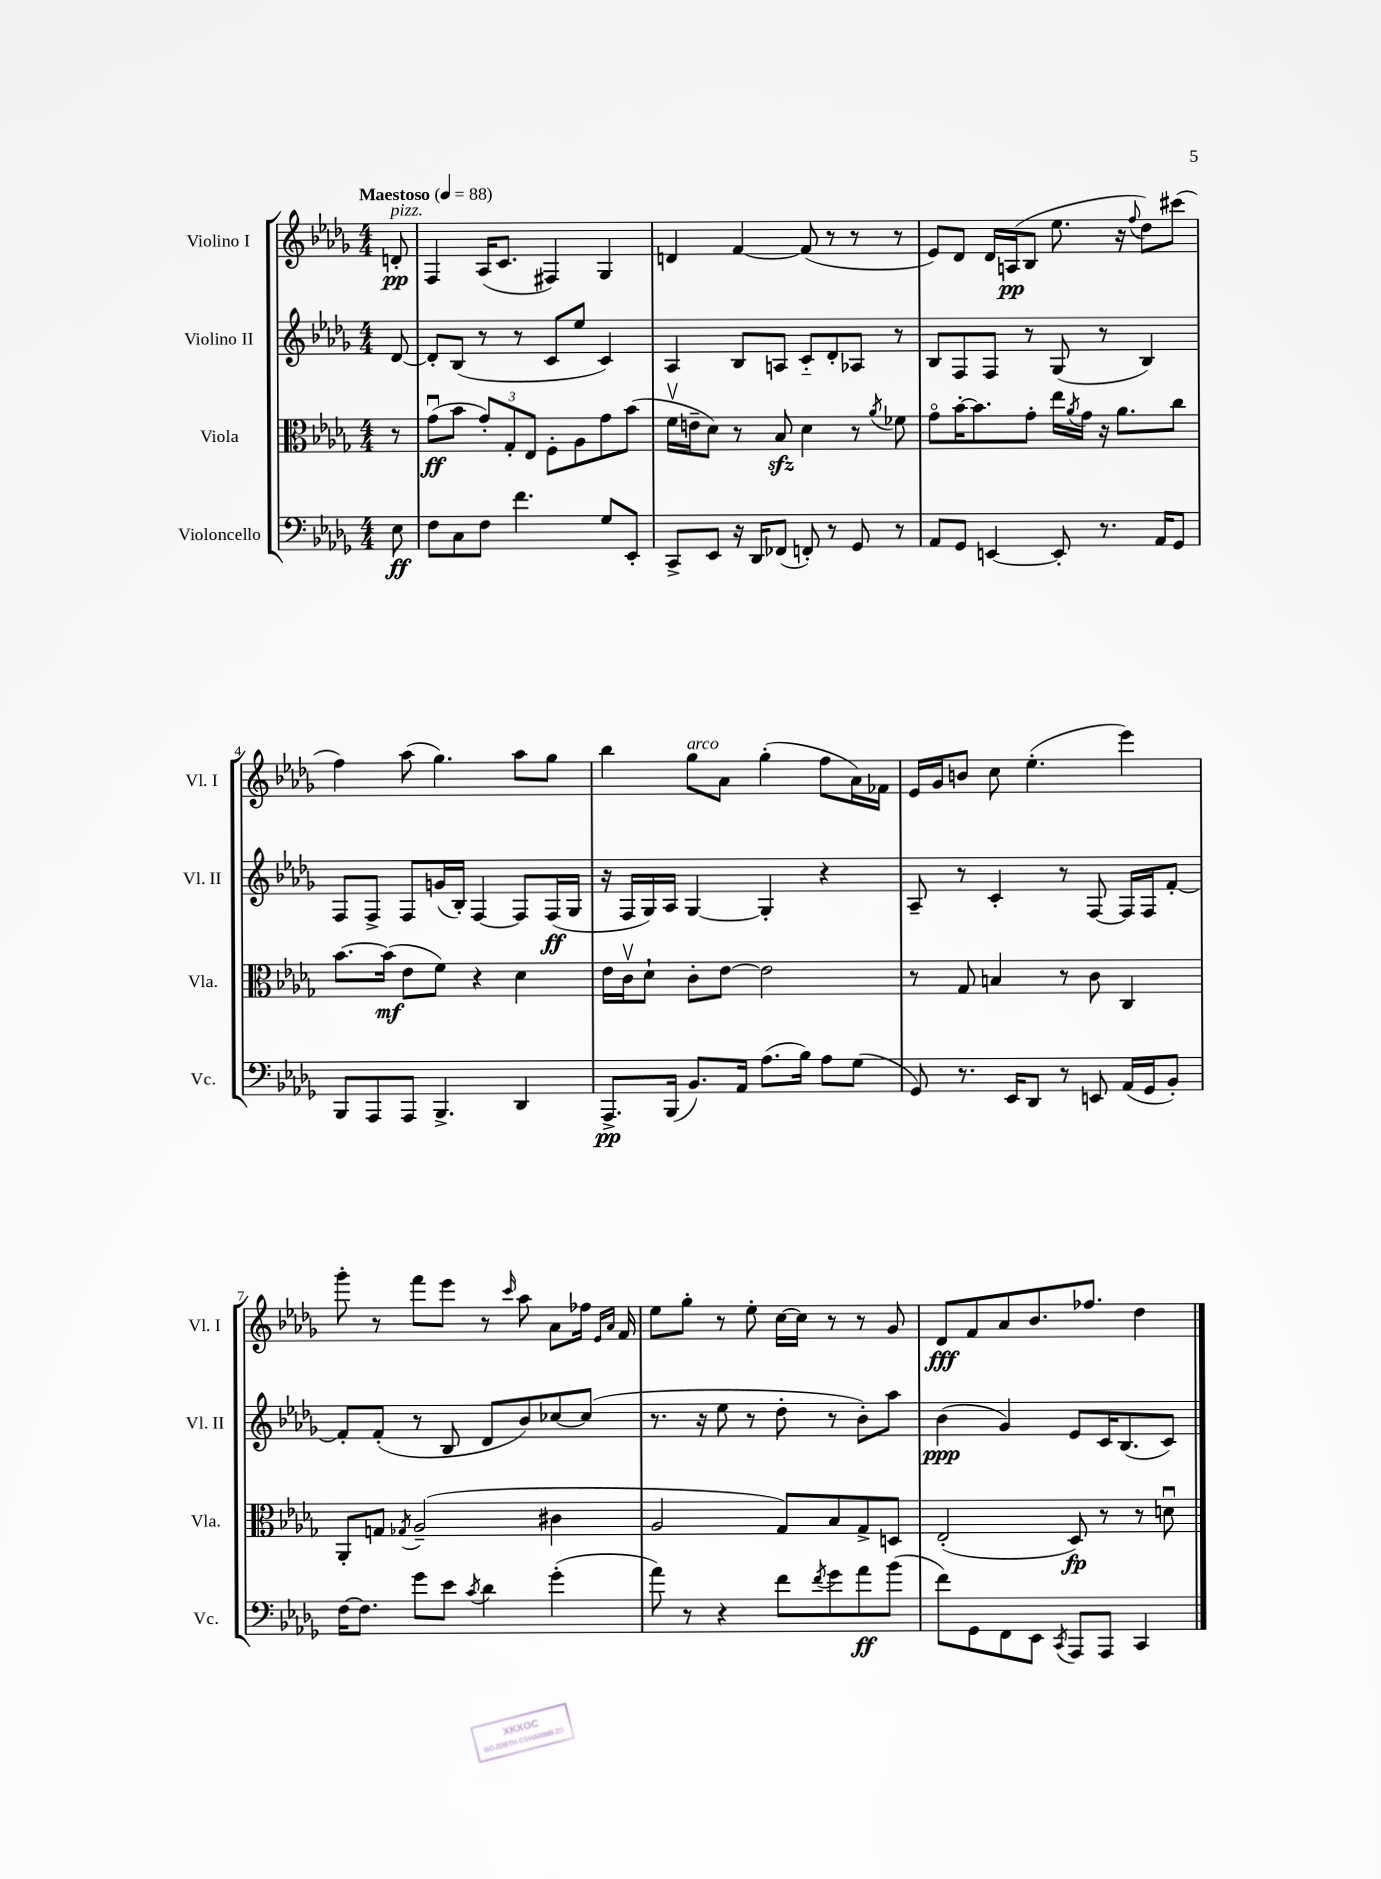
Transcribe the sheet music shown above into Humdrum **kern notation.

**kern	**dynam	**kern	**dynam	**kern	**dynam	**kern	**dynam
*part4	*part4	*part3	*part3	*part2	*part2	*part1	*part1
*staff4	*staff4	*staff3	*staff3	*staff2	*staff2	*staff1	*staff1
*I"Violoncello	*	*I"Viola	*	*I"Violino II	*	*I"Violino I	*
*I'Vc.	*	*I'Vla.	*	*I'Vl. II	*	*I'Vl. I	*
*clefF4	*	*clefC3	*	*clefG2	*	*clefG2	*
*k[b-e-a-d-g-]	*	*k[b-e-a-d-g-]	*	*k[b-e-a-d-g-]	*	*k[b-e-a-d-g-]	*
*M4/4	*	*M4/4	*	*M4/4	*	*M4/4	*
*MM88	*	*MM88	*	*MM88	*	*MM88	*
=	=	=	=	=	=	=	=
!	!	!	!	!	!	!LO:TX:a:B:t=Maestoso	!
!	!	!	!	!	!	!LO:TX:a:i:t=pizz.	!
8E-\	ff	8r	.	[8d-/	.	8dn'/	pp
=1	=1	=1	=1	=1	=1	=1	=1
8F\L	.	(8g-u\L	ff	8d-'/L]	.	4F/	.
8C\	.	8b-\J	.	(8B-/J	.	.	.
8F\J	.	12g-'/L)	.	8r	.	(16A-/KL	.
.	.	.	.	.	.	8.c/J	.
.	.	12G-'/	.	.	.	.	.
4.f\	.	.	.	8r	.	.	.
.	.	12E-/J	.	.	.	.	.
.	.	8F'\L	.	8c/L	.	4F#X/)	.
.	.	8A-\	.	8ee-/J	.	.	.
8G-/L	.	8g-\	.	4c/)	.	4G-/	.
8EE-'/J	.	(8b-\J	.	.	.	.	.
=2	=2	=2	=2	=2	=2	=2	=2
8CC^/L	.	16fv\LL	.	4A-/	.	4dn/	.
.	.	16en~\J	.	.	.	.	.
8EE-/J	.	8d-\J)	.	.	.	.	.
16r	.	8r	.	8B-/L	.	[4f/	.
16DD-/KL	.	.	.	.	.	.	.
(8FF-X/J	.	8B-zz/	.	8An/J	.	.	.
8FFn'/)	.	4d-\	.	8c/L	.	(8f/]	.
8r	.	.	.	8d-'/	.	8r	.
8GG-/	.	8r	.	8A-X/J	.	8r	.
.	.	8qa-/	.	.	.	.	.
8r	.	8f-X\	.	8r	.	8r	.
=3	=3	=3	=3	=3	=3	=3	=3
8AA-/L	.	8g-\L	.	8B-/L	.	8e-/L)	.
8GG-/J	.	[16b-'\K	.	8F/	.	8d-/J	.
.	.	8.b-\]	.	.	.	.	.
[4EEn/	.	.	.	8F/J	.	16d-/LL	.
.	.	.	.	.	.	(16An/J	pp
.	.	8g-'\J	.	8r	.	8B-/J	.
8EE'/]	.	16ee-\LL	.	(8G-/	.	8.ee-\	.
.	.	8qa-/	.	.	.	.	.
.	.	16g-\JJ	.	.	.	.	.
8.r	.	16r	.	8r	.	.	.
.	.	8.a-\L	.	.	.	16r	.
.	.	.	.	.	.	8qqff/	.
.	.	.	.	4B-/)	.	8dd-\L)	.
16AA-/KL	.	.	.	.	.	.	.
8GG-/J	.	8cc\J	.	.	.	(8ccc#X\J	.
!!LO:LB:g=z
=4	=4	=4	=4	=4	=4	=4	=4
8BBB-/L	.	[8.b-\L	.	8F/L	.	4ff\)	.
8AAA-/	.	.	.	8F^/J	.	.	.
.	.	(16b-\Jk]	mf	.	.	.	.
8AAA-/J	.	8e-\L	.	8F/L	.	(8aa-\	.
4.BBB-^/	.	8f\J)	.	(16gn/L	.	4.gg-\)	.
.	.	.	.	16B-'/JJ)	.	.	.
.	.	4r	.	[4F/	.	.	.
4DD-/	.	4d-\	.	8F/L]	.	8aa-\L	.
.	.	.	.	(16F/L	ff	8gg-\J	.
.	.	.	.	16G-/JJ	.	.	.
=5	=5	=5	=5	=5	=5	=5	=5
8.AAA-^/L	pp	16e-\LL	.	16r	.	4bb-\	.
.	.	16cv\J	.	16F/LL	.	.	.
.	.	8d-`\J	.	16G-/)	.	.	.
(16BBB-/Jk	.	.	.	16A-/JJ	.	.	.
!	!	!	!	!	!	!LO:TX:a:i:t=arco	!
8.BB-/L)	.	8c'\L	.	[4G-/	.	8gg-\L	.
.	.	[8e-\J	.	.	.	8a-\J	.
16AA-/Jk	.	.	.	.	.	.	.
(8.A-\L	.	2e-\]	.	4G-'/]	.	(4gg-'\	.
16B-\Jk)	.	.	.	.	.	.	.
8A-\L	.	.	.	4r	.	8ff\L	.
(8G-\J	.	.	.	.	.	16a-\L)	.
.	.	.	.	.	.	16f-X\JJ	.
=6	=6	=6	=6	=6	=6	=6	=6
8GG-/)	.	8r	.	8A-~/	.	16e-/LL	.
.	.	.	.	.	.	16g-/J	.
8.r	.	8G-/	.	8r	.	8bn/J	.
.	.	4Bn/	.	4c'/	.	8cc\	.
16EE-/KL	.	.	.	.	.	.	.
8DD-/J	.	.	.	.	.	(4.ee-'\	.
8r	.	8r	.	8r	.	.	.
8EEn/	.	8c\	.	[8F/	.	.	.
(16AA-/LL	.	4C/	.	16F/LL]	.	4eee-\)	.
16GG-/J	.	.	.	16F/J	.	.	.
8BB-'/J)	.	.	.	[8f'/J	.	.	.
!!LO:LB:g=z
=7	=7	=7	=7	=7	=7	=7	=7
[16F\KL	.	8AA-'/L	.	8f'/L]	.	8ggg-'\	.
8.F\J]	.	.	.	.	.	.	.
.	.	8Gn/J	.	(8f'/J	.	8r	.
.	.	8qG-X/	.	.	.	.	.
8g-\L	.	(2A-~/	.	8r	.	8fff\L	.
8e-\J	.	.	.	8B-/	.	8eee-\J	.
8qc/	.	.	.	.	.	.	.
4d-\	.	.	.	8d-/L	.	8r	.
.	.	.	.	.	.	16qqccc/	.
.	.	.	.	8b-/)	.	8aa-\	.
(4g-'\	.	4c#X\	.	[8cc-X/	.	8a-\L	.
.	.	.	.	(8cc-/J]	.	16ff-X\Jk	.
.	.	.	.	.	.	16qqe-/LL	.
.	.	.	.	.	.	16qqa-/JJ	.
.	.	.	.	.	.	16f/	.
=8	=8	=8	=8	=8	=8	=8	=8
8a-\)	.	2A-/	.	8.r	.	8ee-\L	.
8r	.	.	.	.	.	8gg-'\J	.
.	.	.	.	16r	.	.	.
4r	.	.	.	8ee-\	.	8r	.
.	.	.	.	8r	.	8ee-'\	.
8f\L	.	8G-/L)	.	8dd-'\	.	[16cc\LL	.
.	.	.	.	.	.	16cc\JJ]	.
8qf/	.	.	.	.	.	.	.
8g-\	.	8B-/	.	8r	.	8r	.
8a-\	ff	8G-^/	.	8b-'\L)	.	8r	.
(8b-\J	.	8Dn/J	.	8aa-\J	.	8g-/	.
=9	=9	=9	=9	=9	=9	=9	=9
8f\L)	.	(2E-'/	.	(4b-\	ppp	8d-/L	fff
8GG-\	.	.	.	.	.	8f/	.
8FF\	.	.	.	4g-/)	.	8a-/	.
8EE-\J	.	.	.	.	.	8.b-/	.
8qCC/	.	.	.	.	.	.	.
8AAA-/L	.	8D-/)	fp	8e-/L	.	.	.
.	.	.	.	.	.	8.ff-X/J	.
8AAA-/J	.	8r	.	16c/K	.	.	.
.	.	.	.	(8.B-/	.	.	.
4CC/	.	8r	.	.	.	4dd-\	.
.	.	8dnu\	.	8c/J)	.	.	.
==	==	==	==	==	==	==	==
*-	*-	*-	*-	*-	*-	*-	*-
